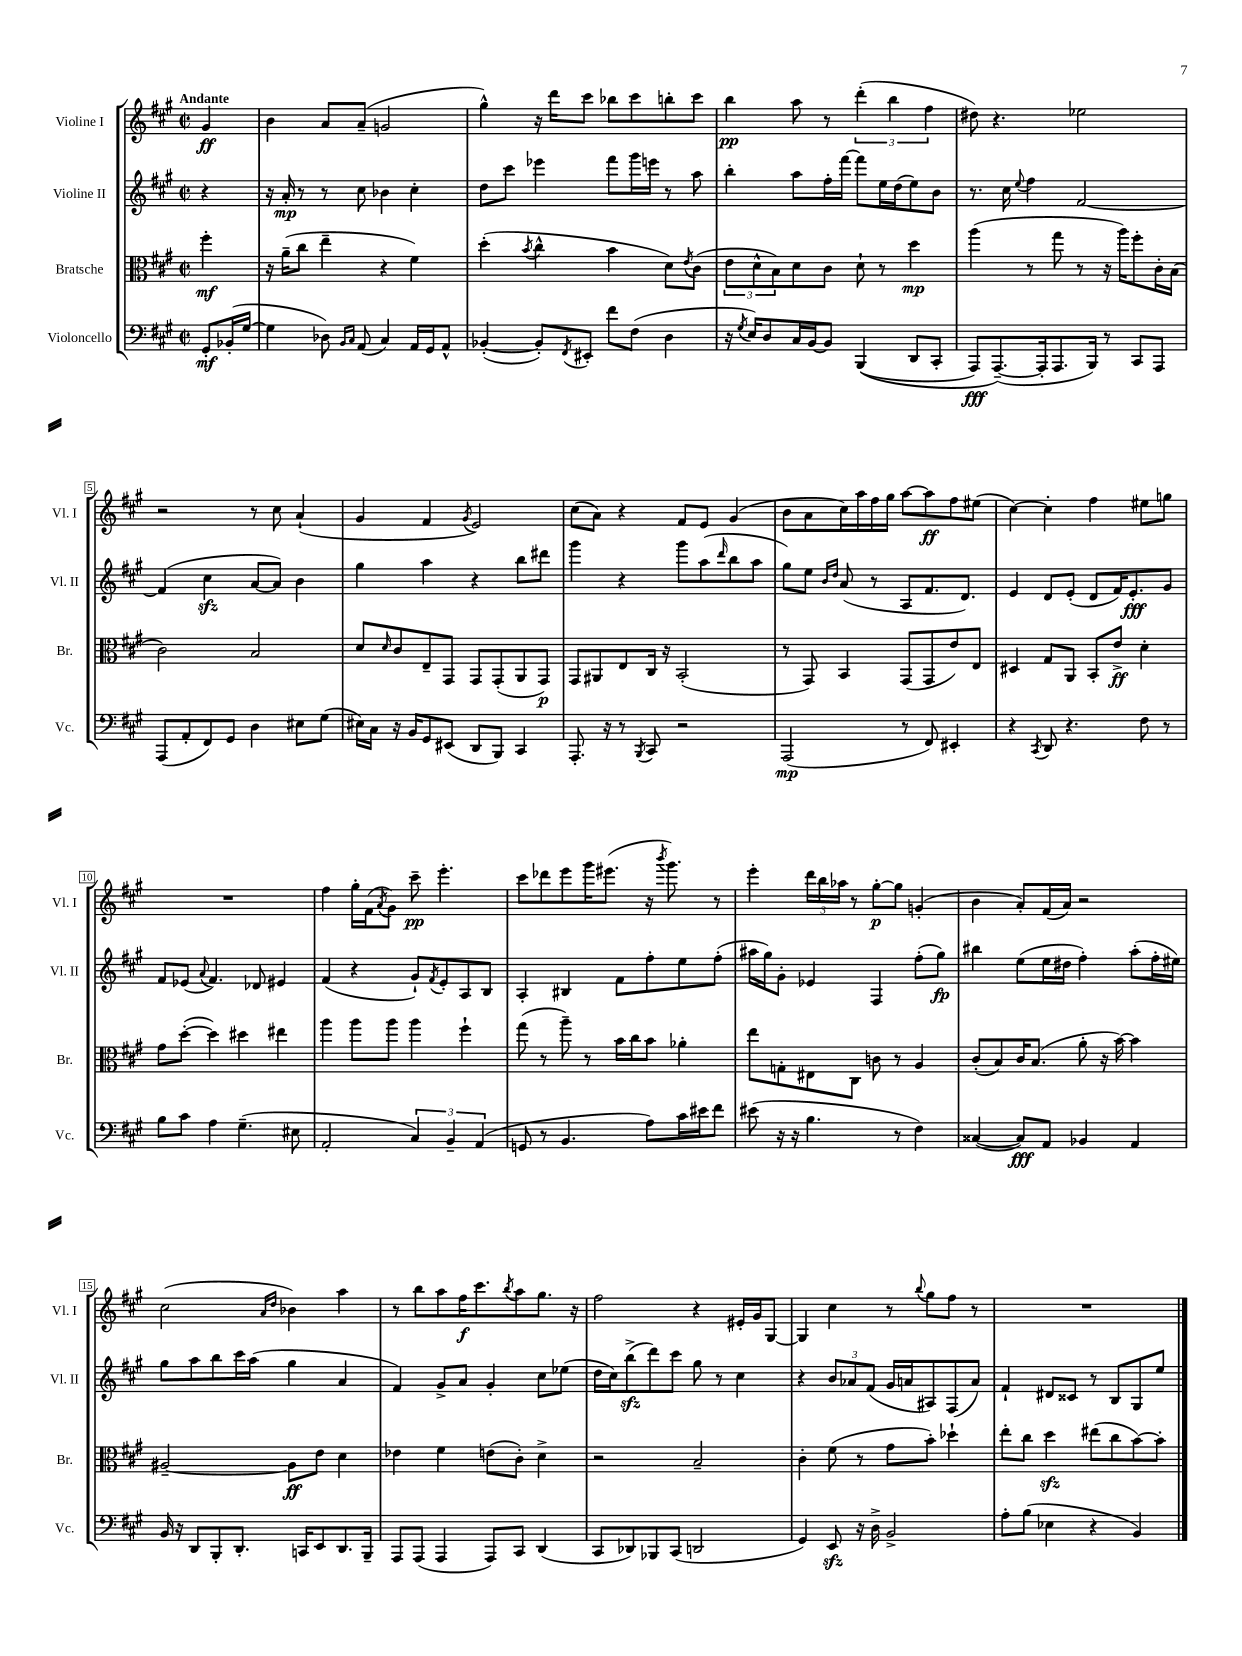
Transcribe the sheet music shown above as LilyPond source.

<<
\new StaffGroup <<
\new Staff = "s0" \with { instrumentName = "Violine I" shortInstrumentName = "Vl. I" } {
    \clef treble \key a \major \defaultTimeSignature \time 2/2 \partial 4 \tempo "Andante"
    gis'4\ff |
    b'4 a'8 a'8--( g'2 |
    gis''4-^) r16 d'''16 cis'''8 bes''8 cis'''8 b''8-. cis'''8 |
    b''4\pp a''8 r8 \tuplet 3/2 { d'''4-.( b''4 fis''4 } |
    dis''8) r4. ees''2 |
    r2 r8 cis''8 a'4-!( |
    gis'4 fis'4 \acciaccatura { gis'8 } e'2) |
    cis''8( a'8) r4 fis'8 e'8 gis'4( |
    b'8 a'8 cis''16) a''16 fis''16 gis''16 a''8~ a''8\ff fis''8 eis''8( |
    cis''4~) cis''4-. fis''4 eis''8 g''8 |
    R1 |
    fis''4 gis''16-. fis'16( \acciaccatura { a'8 } gis'8) cis'''8--\pp e'''4.-. |
    cis'''8 des'''8 e'''8 gis'''16 eis'''8.( r16 \acciaccatura { b'''8 } gis'''8.) r8 |
    e'''4-. \tuplet 3/2 { d'''16 b''16 aes''16 } r8 gis''8~-.\p gis''8 g'4-.( |
    b'4 a'8-.) fis'16( a'16) r2 |
    cis''2( \grace { a'16 d''16 } bes'4) a''4 |
    r8 b''8 a''8 fis''16\f cis'''8. \acciaccatura { b''8 } a''8 gis''8. r16 |
    fis''2 r4 eis'16-. gis'16 gis8~ |
    gis4 cis''4 r8 \appoggiatura { b''8 } gis''8 fis''8 r8 |
    R1 \bar "|." |
}
\new Staff = "s1" \with { instrumentName = "Violine II" shortInstrumentName = "Vl. II" } {
    \clef treble \key a \major \defaultTimeSignature \time 2/2 \partial 4
    r4 |
    r16 a'16-.\mp r8 r8 cis''8 bes'4 cis''4-. |
    d''8 cis'''8 ees'''4 fis'''8 gis'''16 e'''16 r8 a''8 |
    b''4-. a''8 fis''16-. fis'''16~ fis'''8 e''16 d''16( e''8) b'8 |
    r8. cis''16 \appoggiatura { e''8 } fis''4 fis'2~ |
    fis'4( cis''4\sfz a'8~ a'8) b'4 |
    gis''4 a''4 r4 b''8 dis'''8 |
    gis'''4 r4 gis'''8 a''8( \grace { d'''16 } b''8 a''8 |
    gis''8) e''8 \grace { b'16 d''16 } a'8( r8 a8 fis'8. d'8.) |
    e'4 d'8 e'8-.( d'8 fis'16) e'8.-.\fff gis'8 |
    fis'8 ees'8( \appoggiatura { a'8 } fis'4.) des'8 eis'4 |
    fis'4( r4 gis'8-!) \acciaccatura { fis'8 } e'8-. a8 b8 |
    a4-. bis4 fis'8 fis''8-. e''8 fis''8-.( |
    ais''16 gis''16) gis'8-. ees'4 fis4 fis''8-.( gis''8\fp) |
    bis''4 e''8( e''16 dis''16 fis''4-.) a''8-.( fis''16-. eis''16) |
    gis''8 a''8 b''8 cis'''16 a''16( gis''4 a'4 |
    fis'4) gis'8-> a'8 gis'4-. cis''8 ees''8( |
    d''16 cis''16) b''8->\sfz( d'''8) cis'''8 gis''8 r8 cis''4 |
    r4 \tuplet 3/2 { b'8 aes'8 fis'8( } gis'16 a'16 ais8) fis8( a'8) |
    fis'4-! dis'8 cisis'8 r8 b8 gis8 e''8 \bar "|." |
}
\new Staff = "s2" \with { instrumentName = "Bratsche" shortInstrumentName = "Br." } {
    \clef alto \key a \major \defaultTimeSignature \time 2/2 \partial 4
    fis''4-.\mf |
    r16 a'16--( cis''8 e''4-- r4 fis'4) |
    d''4-.( \acciaccatura { b'8 } cis''4-^ b'4 d'8) \acciaccatura { e'8 } cis'8( |
    \tuplet 3/2 { e'8 d'8-^ b8) } d'8 cis'8 d'8-! r8 d''4\mp |
    a''4( r8 gis''8 r8 r16 a''16) fis''8-. cis'16-. b16( |
    cis'2) b2 |
    d'8 \grace { d'16 } cis'8 e8-- gis,8 gis,8 gis,8-.( a,8 gis,8\p) |
    gis,8 ais,8 e8 cis16 r16 b,2-.( |
    r8 gis,8) b,4 gis,8( gis,8 e'8) e8 |
    dis4 gis8 a,8 b,8-. e'8->\ff d'4-. |
    gis'8 d''8~-.( d''4) dis''4 eis''4 |
    a''4 a''8 a''8 a''4 fis''4-! |
    gis''8( r8 a''8--) r8 b'16 cis''16 b'8 aes'4-. |
    e''8 g8-. eis8 cis8 c'8 r8 a4 |
    cis'8-.( b8) cis'16 b8.( a'8-. r16 b'16~) b'4 |
    ais2~-- ais8\ff e'8 d'4 |
    ees'4 fis'4 e'8( cis'8-.) d'4-> |
    r2 b2-- |
    cis'4-. fis'8( r8 gis'8 b'8-.) des''4-! |
    e''8-. cis''8 d''4\sfz eis''8( cis''8 b'8~) b'8-. \bar "|." |
}
\new Staff = "s3" \with { instrumentName = "Violoncello" shortInstrumentName = "Vc." } {
    \clef bass \key a \major \defaultTimeSignature \time 2/2 \partial 4
    gis,8-.\mf bes,16-.( gis16~ |
    gis4 des8) \grace { b,16 cis16 } a,8( cis4) a,16 gis,16 a,8-^ |
    bes,4~-.( bes,8-.) \acciaccatura { fis,8 } eis,8-. fis'8 fis8( d4 |
    r16 \acciaccatura { gis8 } e16) d8 cis16 b,16~ b,8 b,,4(\( d,8 cis,8-. |
    a,,8\fff) a,,8.~--(\) a,,16-. a,,8. b,,16) r8 cis,8 a,,8 |
    a,,8( a,8-. fis,8) gis,8 d4 eis8 gis8( |
    eis16) cis16 r16 b,16 gis,8 eis,8( d,8 b,,8) cis,4 |
    a,,8.-. r16 r8 \acciaccatura { b,,8 } cis,8 r2 |
    a,,2\mp( r8 fis,8) eis,4-. |
    r4 \acciaccatura { cis,8 } d,8 r4. fis8 r8 |
    b8 cis'8 a4 gis4.--( eis8 |
    a,2-. \tuplet 3/2 { cis4) b,4-- a,4( } |
    g,8 r8 b,4. a8) cis'16 eis'16 fis'8 |
    eis'8( r16 r16 b4. r8 fis4) |
    cisis4~( cisis8\fff) a,8 bes,4 a,4 |
    b,16 r16 d,8 b,,8-. d,8.-. c,16 e,8 d,8. b,,16-- |
    a,,8 a,,8( a,,4 a,,8) cis,8 d,4( |
    cis,8 des,8) bes,,8 cis,8( d,2 |
    gis,4) e,8\sfz r16 d16-> b,2-> |
    a8-. b8( ees4 r4 b,4) \bar "|." |
}
>>
>>
\layout { \context { \Score \override BarNumber.stencil = #(make-stencil-boxer 0.1 0.3 ly:text-interface::print) } }
